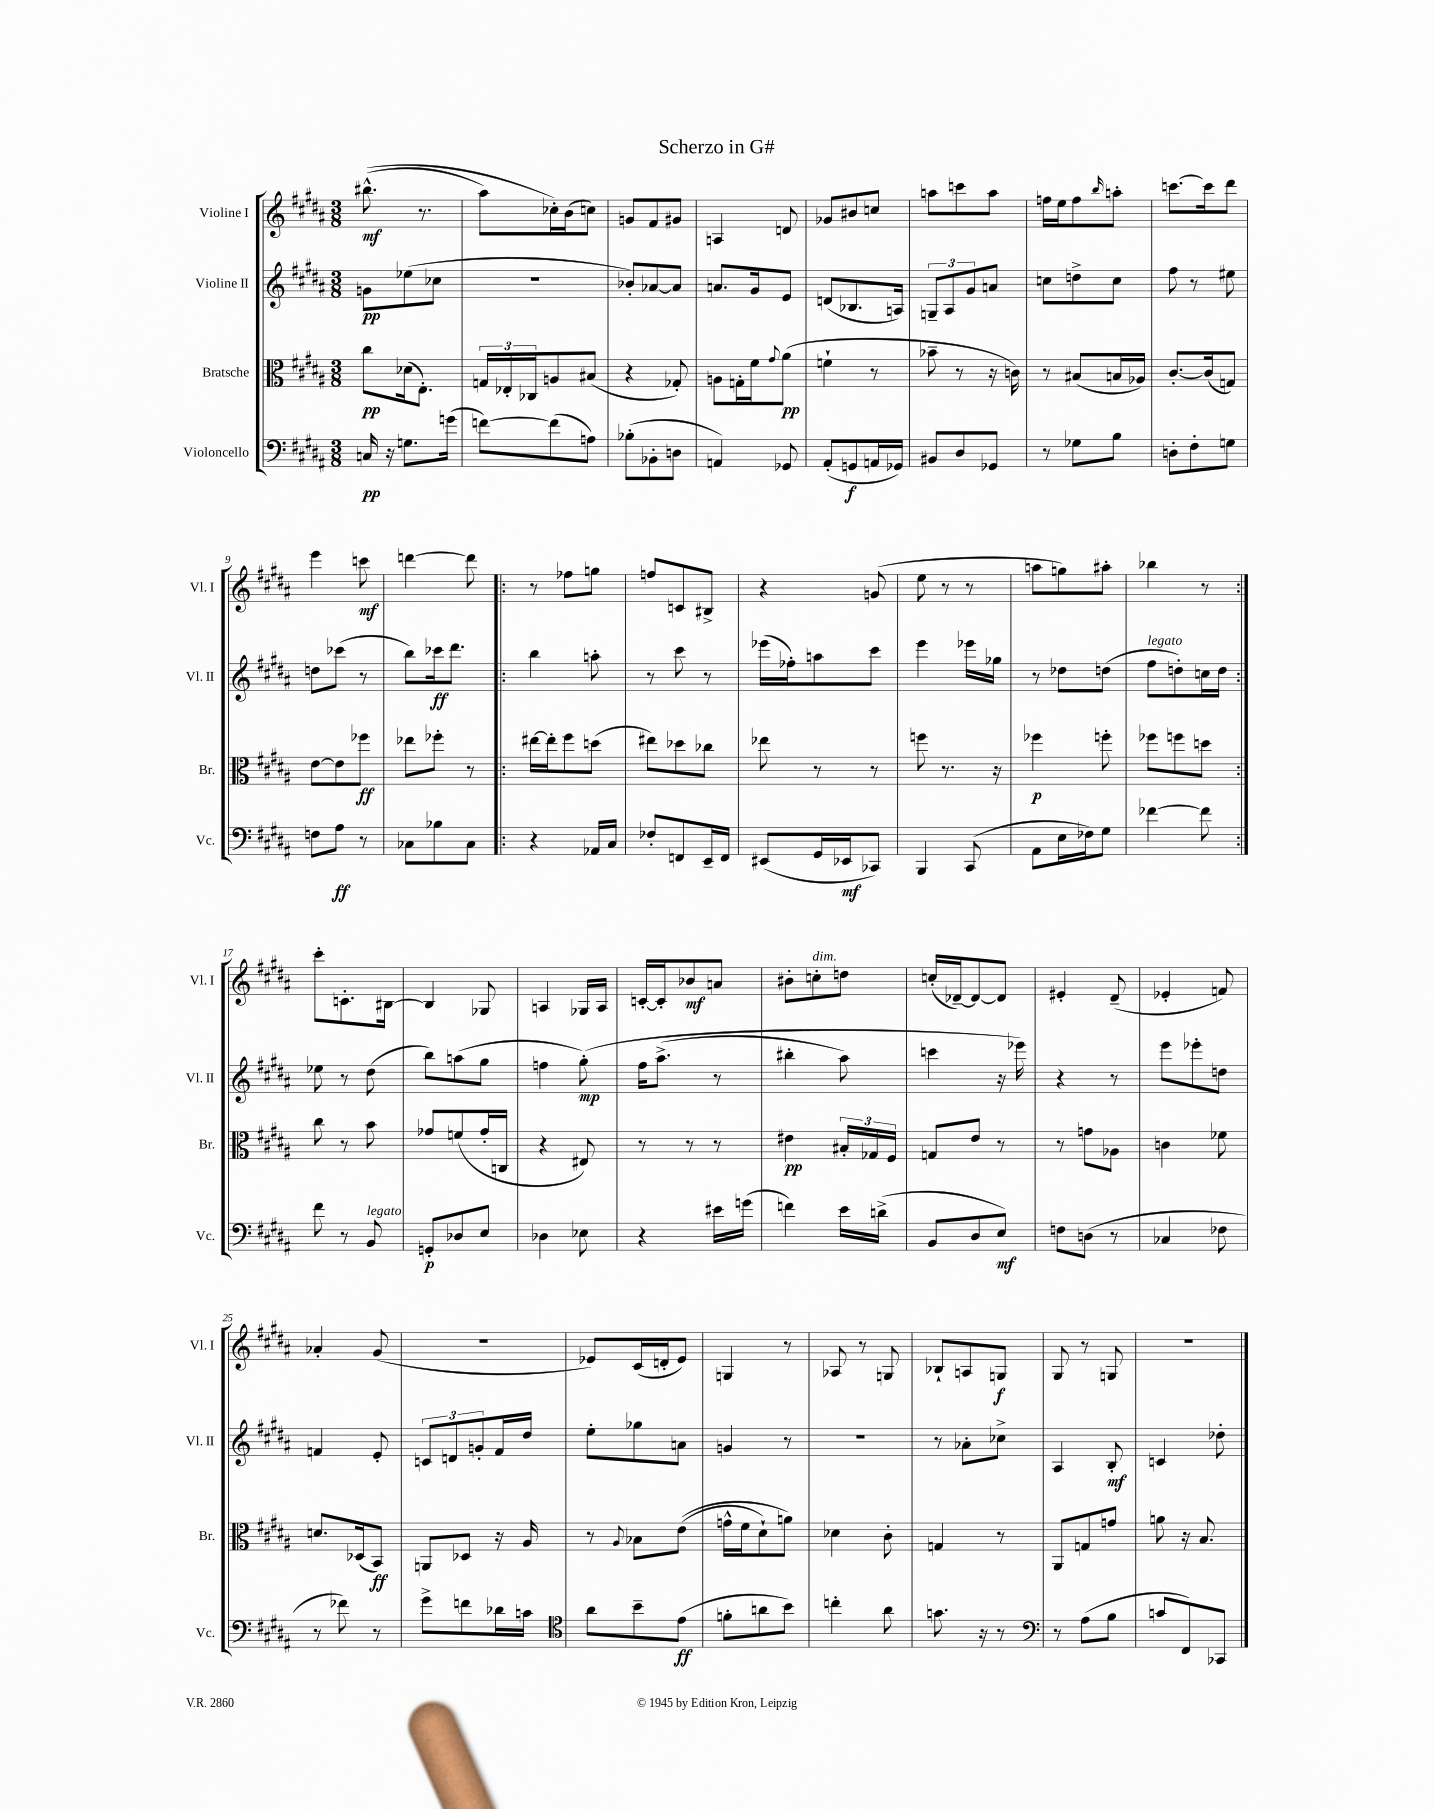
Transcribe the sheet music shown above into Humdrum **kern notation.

**kern	**kern	**kern	**kern
*staff4	*staff3	*staff2	*staff1
*clefF4	*clefC3	*clefG2	*clefG2
*k[f#c#g#d#a#]	*k[f#c#g#d#a#]	*k[f#c#g#d#a#]	*k[f#c#g#d#a#]
*M3/8	*M3/8	*M3/8	*M3/8
16C	8cc#	8g	&((8.bb#^^
16r	.	.	.
8.G	(16d-	(8ee-	.
.	8.E')	.	8.r
.	.	8cc-	.
(16g	.	.	.
=	=	=	=
[8f)	24G	4.r	8aa#)
.	24E-'	.	.
.	24C-	.	.
(8f]	8A	.	16cc-'&)
.	.	.	(16b
8A)	(8B#	.	8cc)
=	=	=	=
(8B-'	4r	8b-')	8g
8BB-'	.	[8a-	8f#
8D	8G-')	8a-]	8g#
=	=	=	=
4AA)	8A	8.a	4A
.	16G'	.	.
.	16f#	16g#	.
.	8qqg#	.	.
8GG-	(8a#	8e	8d
=	=	=	=
(8AA#'	4f`	(8d	8g-
8GG	.	8.B-	8b#
16AA	8r	.	8cc
16GG-)	.	16A)	.
=	=	=	=
8BB#	8b-~	12G~	8aa
.	.	12A#	.
8D#	8r	.	8ccc
.	.	12g#	.
8GG-	16r	8a	8aa
.	16c)	.	.
=	=	=	=
8r	8r	8cc	16ff
.	.	.	16ee
8G-	(8B#	8dd^	8ff
.	.	.	16qqbb
8B	16B	8cc	8aa'
.	16A-)	.	.
=	=	=	=
8D'	[8.c#'	8ff#	[8.ccc
8F#'	.	8r	.
.	(16c#]	.	16ccc]
8G	8G)	8ee#	8ddd#
=	=	=	=
8F	[8e	8dd	4eee
8A#	8e]	(8ccc-	.
8r	8ff-	8r	8ccc
=	=	=	=
8C-	8ee-	8bb)	[4ddd
8B-	8ff-'	16ccc-	.
.	.	8.ddd#	.
8C-	8r	.	8ddd]
=!|:	=!|:	=!|:	=!|:
4r	[16ee#	4bb	8r
.	16ee#']	.	.
.	8ff#	.	8ff-
16AA-	(8dd	8aa'	8gg
16C#	.	.	.
=	=	=	=
8F-'	8ee#)	8r	8ff
8FF	8dd-	8ccc#	8c
16EE~	8cc-	8r	8B#^
16FF	.	.	.
=	=	=	=
(8EE#	8ee-	(16eee-	4r
.	.	16ff-')	.
16GG#	8r	8aa	.
16EE-	.	.	.
8CC-)	8r	8ccc#	(8g
=	=	=	=
4BBB	8ff	4eee	8ee
.	8.r	.	8r
(8CC#	.	16eee-	8r
.	16r	16gg-	.
=	=	=	=
8AA#	4ff-	8r	8aa
16E	.	8dd-	8gg)
16F-)	.	.	.
8G#	8ff'	(8dd	8aa#'
=	=	=	=
[4f-	8ff-	8ff#	4bb-
.	8ff	8dd')	.
8f-]	8dd	16cc	8r
.	.	16dd	.
=:|!	=:|!	=:|!	=:|!
8f#	8cc#	8ee-	8ccc#'
8r	8r	8r	8.c'
8BB	8b	(8dd#	.
.	.	.	[16B#
=	=	=	=
8GG'	8g-	8bb)	4B#]
8D-	(8f	(8aa	.
8E	16g-'	8gg#	8G-
.	16C	.	.
=	=	=	=
4D-	4r	4ff	4A
8E-	8E#)	&(8gg#')	16G-
.	.	.	16A
=	=	=	=
4r	8r	16ff#	[16c'
.	.	(8.aa#^	16c']
.	8r	.	8b-
16e#	8r	8r	8a
(16g	.	.	.
=	=	=	=
4f)	4e#	4bb#'	8b#'
.	.	.	8cc'
16e	24B#'	8aa#)	8dd
.	24G-	.	.
(16d^	.	.	.
.	24F#	.	.
=	=	=	=
8BB	8G	4ccc	(16cc'
.	.	.	[16d-~)
8D#	8e	.	8d-_
8E)	8r	16r	8d-]
.	.	16eee-&)	.
=	=	=	=
8F	8r	4r	4e#'
(8D	8g	.	.
8r	8A-	8r	(8d#~
=	=	=	=
4C-	4c	8eee	4e-'
.	.	8eee-'	.
8F-	8f-	8dd	8f)
=	=	=	=
8r	8.d	4f	4a-'
8f-)	.	.	.
.	(16D-	.	.
8r	8BB)	8e'	(8g#
=	=	=	=
8g#^	8AA	12c	4.r
.	.	12d	.
8f	8D-	.	.
.	.	12g'	.
16d-	16r	16f#	.
16c	16A#	16dd#	.
=	=	=	=
*clefC4	*	*	*
8a#	8r	8ee'	8e-)
.	8qqA#	.	.
8b~	8B-	8gg-	(16c#
.	.	.	16d'
(8e	&((8e	8a	8e-)
=	=	=	=
8f'	16g^^	4g	4G
.	16f#	.	.
8a	8d#`)	.	.
8b)	8a&)	8r	8r
=	=	=	=
4cc'	4d-	4.r	8A-
.	.	.	8r
8a#	8c#'	.	8G
=	=	=	=
8.g	4G	8r	8B-`
.	.	8a-'	8A
16r	.	.	.
8r	8r	8cc-^	8G
=	=	=	=
*clefF4	*	*	*
8r	8AA#	4A#	8G#
(8A#	8G	.	8r
8B	8g	8B'	8G
=	=	=	=
8c	8a	4c	4.r
8FF#)	16r	.	.
.	8.B	.	.
8CC-	.	8dd-'	.
==	==	==	==
*-	*-	*-	*-
